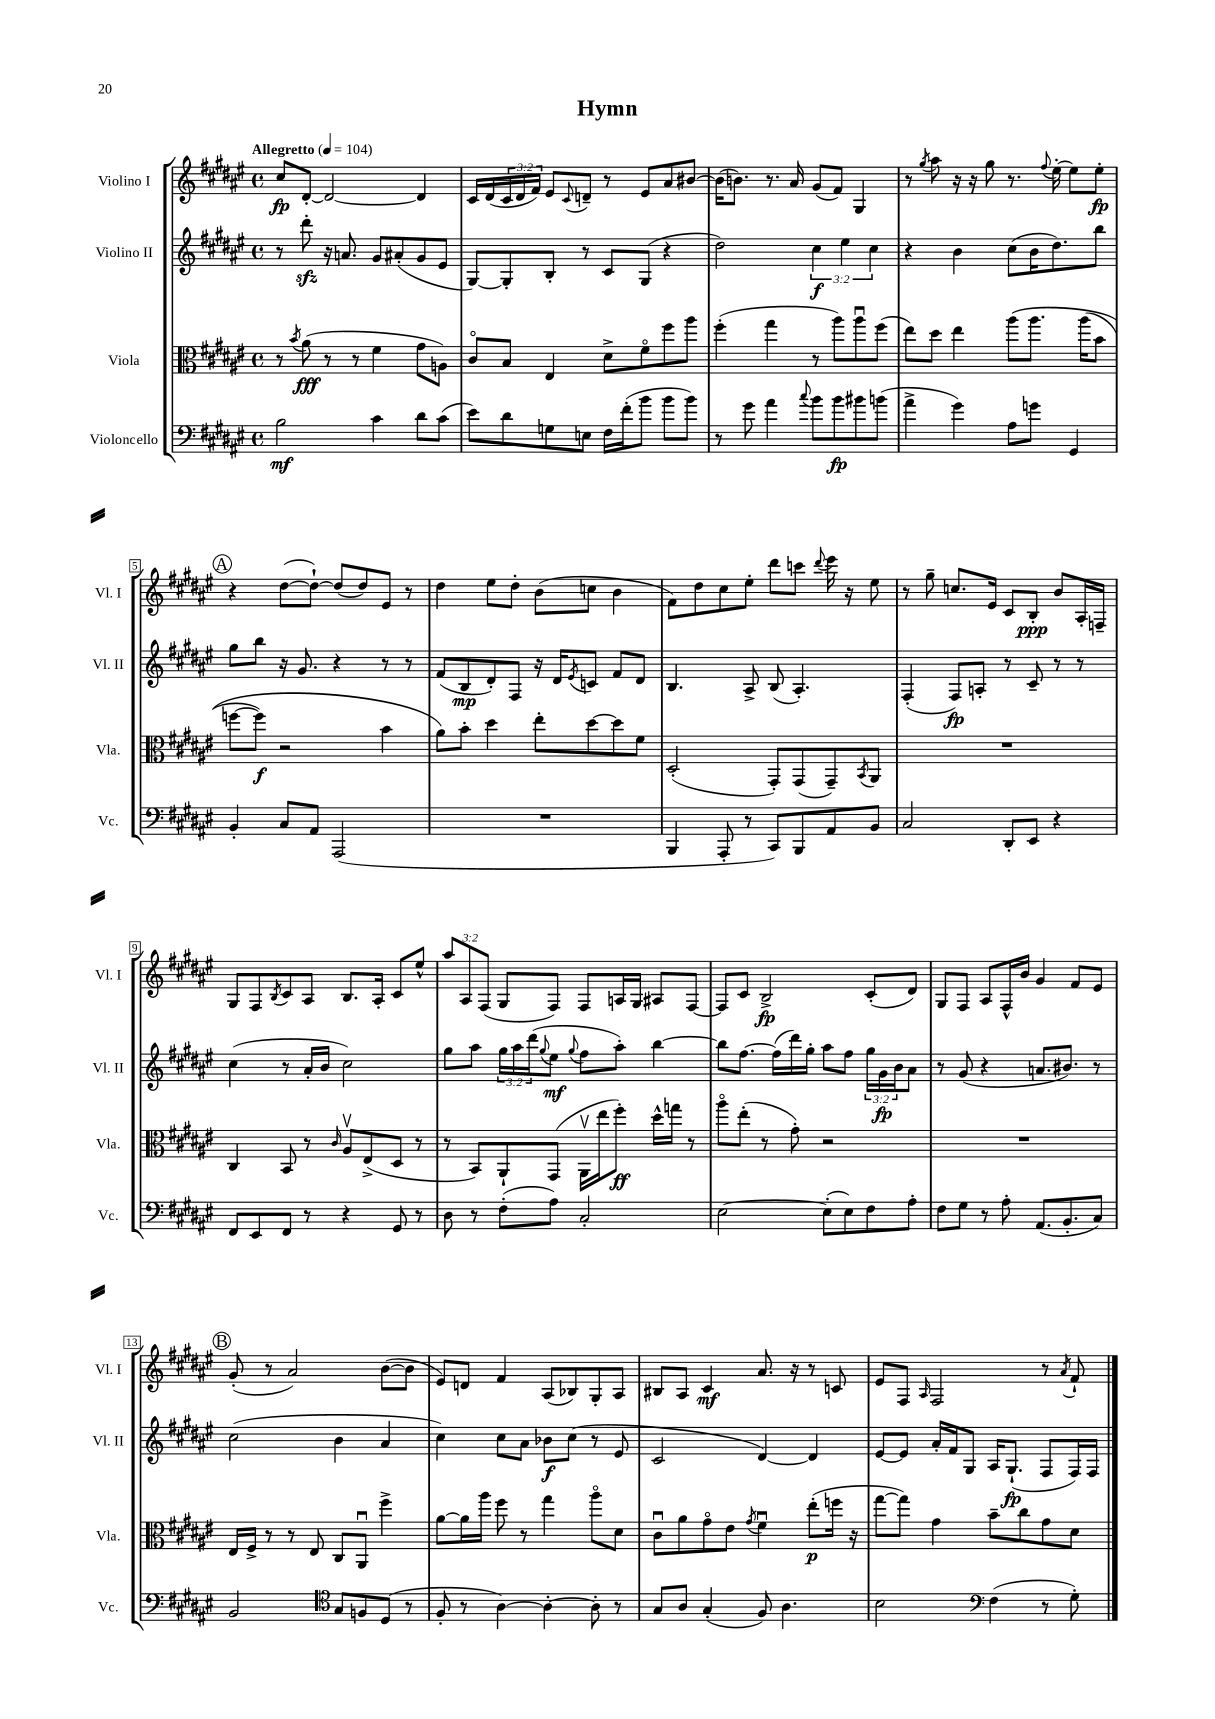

**kern	**kern	**kern	**kern
*staff4	*staff3	*staff2	*staff1
*clefF4	*clefC3	*clefG2	*clefG2
*k[f#c#g#d#a#e#]	*k[f#c#g#d#a#e#]	*k[f#c#g#d#a#e#]	*k[f#c#g#d#a#e#]
*M4/4	*M4/4	*M4/4	*M4/4
*met(c)	*met(c)	*met(c)	*met(c)
*MM104	*MM104	*MM104	*MM104
2B	8r	8r	8cc#
.	8qb	.	.
.	(8a#	8ddd#'	[8d#'
.	8r	16r	2d#_
.	.	8.a	.
.	8r	.	.
4c#	4f#	8g#	.
.	.	(8a#'	.
8d#	8g#	8g#	4d#]
(8c#	8A)	8e#	.
=	=	=	=
8e#)	8c#o	[8G#)	16c#
.	.	.	(16d#
8d#	8B	8G#']	24c#
.	.	.	24d#
.	.	.	24f#)
8G	4E#	8B'	8e#
.	.	.	8qqc#
8E	.	8r	8d~
16F#	8d#^	8c#	8r
(16f#'	.	.	.
8b	8f#o	(8G#	8e#
8b	8ff#	4r	8a#
8b)	8aa#	.	[8b#
=	=	=	=
8r	(4ff#'	2dd#)	(16b#]
.	.	.	8.b)
8g#	.	.	.
4a#	4gg#	.	8.r
.	.	.	16a#
8qqcc#	.	.	.
8b	8r	6cc#	(8g#
8b	8aa#)	.	8f#)
.	.	6ee#	.
8b#	8aa#u	.	4G#
.	.	6cc#	.
(8b	(8ff#	.	.
=	=	=	=
4a#^	8ee#)	4r	8r
.	.	.	8qgg#
.	8dd#	.	8aa#
4g#)	4ee#	4b	16r
.	.	.	16r
.	.	.	8gg#
8A#	&(8aa#	(8cc#	8.r
8g	8.aa#	16b	.
.	.	.	8qqff#
.	.	8.dd#)	[16ee#'
4GG#	.	.	8ee#]
.	(16aa#	.	.
.	8b	8bb	8ee#'
=	=	=	=
4BB'	[8ff	8gg#	4r
.	8ff])	8bb	.
8C#	2r	16r	([8dd#
.	.	8.g#	.
8AA#	.	.	8dd#`_)
(2AAA#	.	4r	(8dd#]
.	.	.	8dd#)
.	4b	8r	8e#
.	.	8r	8r
=	=	=	=
1r	8a#&)	(8f#	4dd#
.	8b'	8B	.
.	4dd#	8d#')	8ee#
.	.	8F#	8dd#'
.	8ee#'	16r	(8b
.	.	16d#	.
.	.	8qe#	.
.	[8dd#	8c	8cc
.	8dd#]	8f#	4b
.	8f#	8d#	.
=	=	=	=
4BBB	(2D#'	4.B	8f#)
.	.	.	8dd#
8AAA#'	.	.	8cc#
8r	.	8A#^	8ee#'
8CC#)	8GG#')	(8B	8ddd#
8BBB	(8GG#	4.A#')	8ccc
.	.	.	8qqddd#
8AA#	8GG#~)	.	16eee#
.	.	.	16r
.	8qBB	.	.
8BB	8AA#	.	8ee#
=	=	=	=
2C#	1r	(4F#'	8r
.	.	.	8gg#~
.	.	8F#)	8.cc
.	.	8A'	.
.	.	.	16e#
8DD#'	.	8r	8c#
8EE#	.	8c#~	8B'
4r	.	8r	8b
.	.	8r	16A#'
.	.	.	16F~
=	=	=	=
8FF#	4C#	(4cc#	8G#
8EE#	.	.	8F#
.	.	.	8qB
8FF#	8BB	8r	8c#
8r	8r	16a#'	8A#
.	.	16b	.
.	16qqc#	.	.
4r	8A#v	2cc#)	8.B
.	(8E#^	.	.
.	.	.	16A#'
8GG#	8D#	.	8c#
8r	8r	.	8ee#^^
=	=	=	=
8D#	8r	8gg#	12aa#
.	.	.	12A#
8r	8BB)	8aa#	.
.	.	.	(12F#
(8F#'	8AA#`	24gg#	8G#
.	.	24aa#	.
.	.	(24ddd#	.
.	.	8qqgg#	.
8A#)	(8GG#	8ee#	8F#)
.	.	8qqgg#	.
2C#'	16AA#v	8ff#	8F#
.	16ee#	.	.
.	8ff#')	8aa#')	16A
.	.	.	16G#
.	16dd#^^	[4bb	8A#
.	16gg	.	.
.	8r	.	[8F#
=	=	=	=
[2E#	8aa#o	8bb]	8F#]
.	(8ee#'	[8.ff#	8c#
.	8r	.	2B^
.	.	(16ff#]	.
.	8g#')	16ddd#)	.
.	.	16gg#'	.
(8E#']	2r	8aa#	.
8E#)	.	8ff#	.
8F#	.	24gg#	(8c#'
.	.	24g#	.
.	.	24b	.
8A#'	.	8a#	8d#)
=	=	=	=
8F#	1r	8r	8G#
8G#	.	(8g#	8F#
8r	.	4r	8A#
8A#'	.	.	16F#^^
.	.	.	16b
(8.AA#	.	8.a	4g#
8.BB'	.	8.b#)	.
.	.	.	8f#
8C#)	.	8r	8e#
=	=	=	=
2BB	16E#	(2cc#	(8g#'
.	16F#^	.	.
.	8r	.	8r
.	8r	.	2a#)
.	8E#	.	.
*clefC4	*	*	*
8G#	8C#	4b	.
8F	8AA#u	.	.
(8D#	4ff#^	4a#	([8b
8r	.	.	8b]
=	=	=	=
8F#'	[8a#	4cc#)	8e#)
8r	16a#]	.	8d
.	16aa#	.	.
[4A#)	8ff#	8cc#	4f#
.	8r	8a#	.
4A#'_	4gg#	8b-	(8A#
.	.	(8cc#	8B-)
8A#']	8aa#o	8r	8G#'
8r	8d#	8e#	8A#
=	=	=	=
8G#	8c#u	2c#	8B#
8A#	8a#	.	8A#
(4G#'	8g#o	.	4c#
.	8e#	.	.
.	8qg#	.	.
8F#)	4f#u	[4d#)	8.a#
4.A#	.	.	.
.	.	.	16r
.	(8ee#'	4d#]	8r
.	16ff	.	8c
.	16r	.	.
=	=	=	=
2B	[8gg#	[8e#	8e#
.	8gg#])	8e#]	8F#
.	.	.	16qqA#
.	4g#	16a#'	2F#
.	.	16f#	.
.	.	8G#	.
*clefF4	*	*	*
(4F#	8b~	16A#	.
.	.	(8.G#`	.
.	8cc#	.	.
8r	8g#	8F#	8r
.	.	.	8qa#
8G#')	8d#	16F#)	8f#`
.	.	16F#	.
==	==	==	==
*-	*-	*-	*-
